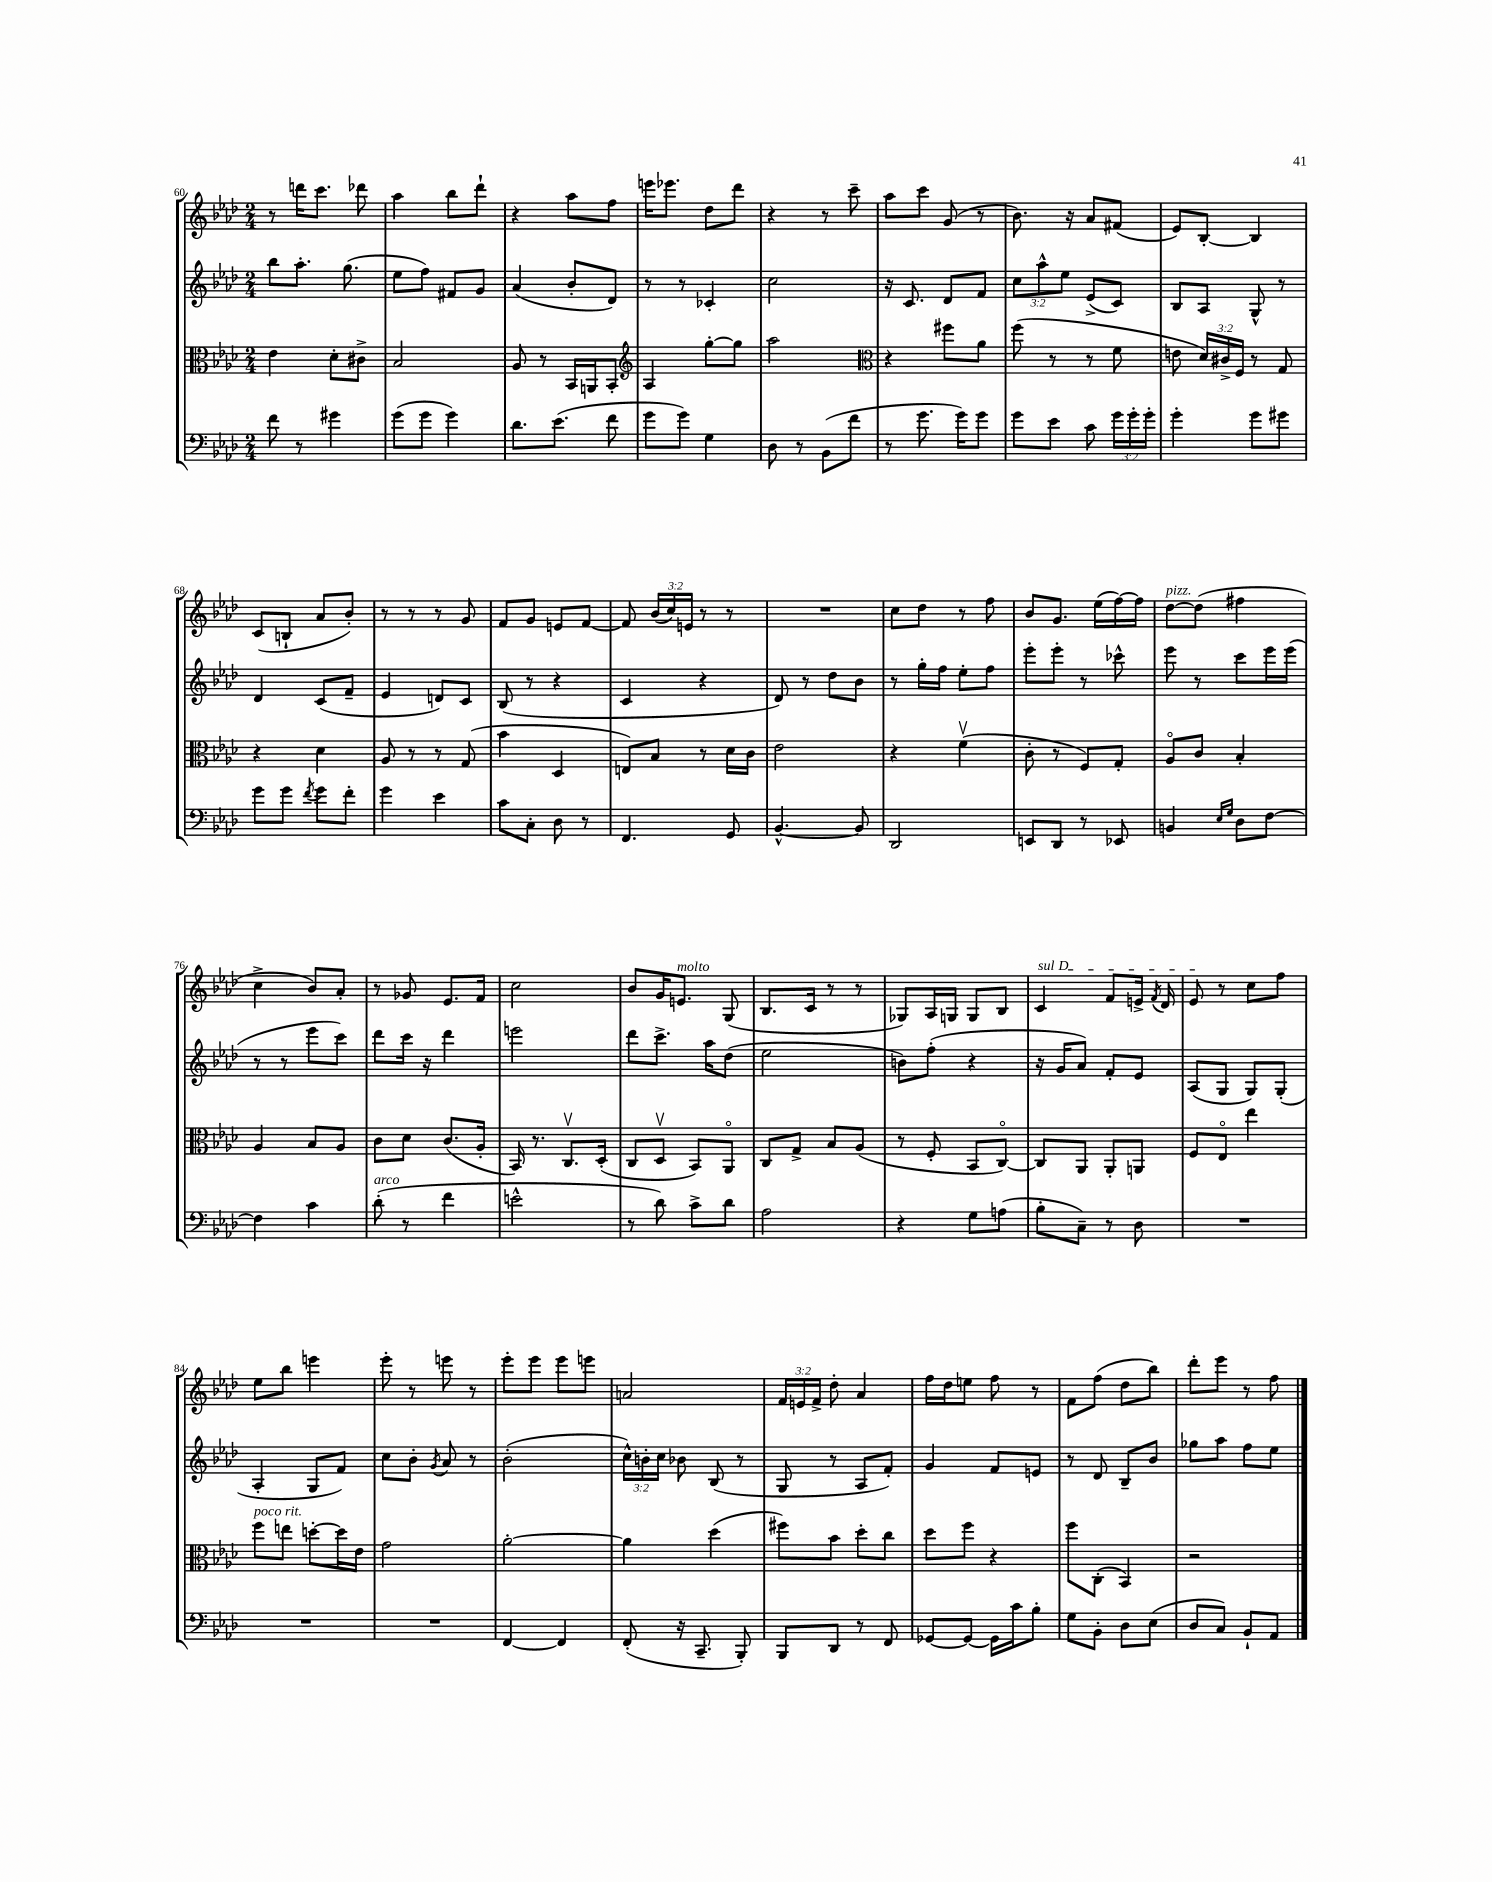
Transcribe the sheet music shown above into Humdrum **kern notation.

**kern	**kern	**kern	**kern
*part4	*part3	*part2	*part1
*staff4	*staff3	*staff2	*staff1
*clefF4	*clefC3	*clefG2	*clefG2
*k[b-e-a-d-]	*k[b-e-a-d-]	*k[b-e-a-d-]	*k[b-e-a-d-]
*M2/4	*M2/4	*M2/4	*M2/4
=60	=60	=60	=60
8f\	4e-\	8bb-\L	8r
8r	.	8.aa-'\J	16dddn\KL
.	.	.	8.ccc\J
4g#X\	8d-'\L	.	.
.	.	(8.gg\	.
.	8c#X^\J	.	8ddd-X\
=61	=61	=61	=61
(8g\L	2B-/	8ee-\L	4aa-\
8g\J	.	8ff\J)	.
4g\)	.	8f#X/L	8bb-\L
.	.	8g/J	8ddd-`\J
=62	=62	=62	=62
8.d-\L	8A-/	(4a-/	4r
.	8r	.	.
(8.e-\J	.	.	.
.	16BB-/LL	8b-'/L	8aa-\L
.	16AAn/J	.	.
8f\	8BB-'/J	8d-/J)	8ff\J
=63	=63	=63	=63
*	*clefG2	*	*
8g\L	4A-/	8r	16eeen\KL
.	.	.	8.eee-X\J
8g\J)	.	8r	.
4G\	[8gg'\L	4c-X'/	8dd-\L
.	8gg\J]	.	8ddd-\J
=64	=64	=64	=64
8D-\	2aa-\	2cc\	4r
8r	.	.	.
(8BB-\L	.	.	8r
8f\J	.	.	8ccc~\
=65	=65	=65	=65
*	*clefC3	*	*
8r	4r	16r	8aa-\L
.	.	8.c/	.
8.g\	.	.	8ccc\J
.	8ff#X\L	8d-/L	(8g/
16g\KL)	.	.	.
8g\J	8a-\J	8f/J	8r
=66	=66	=66	=66
8g\L	(8ff\	12cc\L	8.b-\)
.	.	12aa-^^\	.
8e-\J	8r	.	.
.	.	12ee-\J	.
.	.	.	16r
8c\	8r	(8e-^/L	8a-/L
24g\LL	8f\	8c/J)	(8f#X/J
24g'\	.	.	.
24g'\JJ	.	.	.
=67	=67	=67	=67
4g'\	8en\	8B-/L	8e-/L)
.	24d-/LL)	8A-/J	[8B-'/J
.	24c#X^/	.	.
.	24F/JJ	.	.
8g\L	8r	8G^^/	4B-/]
8g#X\J	8G/	8r	.
!!LO:LB:g=z
=68	=68	=68	=68
8g\L	4r	4d-/	(8c/L
8g\J	.	.	8Bn`/J
8qf/	.	.	.
8g\L	4d-\	(8c/L	8a-/L
8f'\J	.	8f~/J	8b-'/J)
=69	=69	=69	=69
4g\	8A-/	4e-/	8r
.	8r	.	8r
4e-\	8r	8dn/L)	8r
.	(8G/	8c/J	8g/
=70	=70	=70	=70
8c\L	4b-\	(8B-/	8f/L
8C'\J	.	8r	8g/J
8D-\	4D-/	4r	8en/L
8r	.	.	[8f/J
=71	=71	=71	=71
4.FF/	8En/L)	4c/	8f/]
.	8B-/J	.	(24b-/LL
.	.	.	24cc/)
.	.	.	24en/JJ
.	8r	4r	8r
8GG/	16d-\LL	.	8r
.	16c\JJ	.	.
=72	=72	=72	=72
[4.BB-^^/	2e-\	8d-/)	2r
.	.	8r	.
.	.	8dd-\L	.
8BB-/]	.	8b-\J	.
=73	=73	=73	=73
2DD-/	4r	8r	8cc\L
.	.	16gg'\LL	8dd-\J
.	.	16ff\JJ	.
.	(4fv\	8ee-'\L	8r
.	.	8ff\J	8ff\
=74	=74	=74	=74
8EEn/L	8c'\	8eee-'\L	8b-/L
8DD-/J	8r	8eee-'\J	8.g/J
8r	8F/L)	8r	.
.	.	.	(16ee-\LL
8EE-X/	8G'/J	8ccc-X^^\	[16ff\)
.	.	.	16ff\JJ]
=75	=75	=75	=75
!	!	!	!LO:TX:a:i:t=pizz.
4BBn/	8A-/L	8eee-\	[8dd-\L
.	8c/J	8r	(8dd-\J]
16qqE-/LL	.	.	.
16qqG/JJ	.	.	.
8D-\L	4B-'/	8ccc\L	4ff#X\
[8F\J	.	16eee-\L	.
.	.	(16eee-\JJ	.
!!LO:LB:g=z
=76	=76	=76	=76
4F\]	4A-/	8r	4cc^\
.	.	8r	.
4c\	8B-/L	8eee-\L	8b-/L)
.	8A-/J	8ccc\J)	8a-'/J
=77	=77	=77	=77
!LO:TX:a:i:t=arco	!	!	!
(8d-'\	8c\L	8ddd-\L	8r
8r	8d-\J	16ccc\Jk	8g-X/
.	.	16r	.
4f\	(8.c/L	4ddd-\	8.e-/L
.	16A-'/Jk	.	16f/Jk
=78	=78	=78	=78
2en^^\	16BB-/)	2eeen\	2cc\
.	8.r	.	.
.	8.Cv/L	.	.
.	(16D-'/Jk	.	.
=79	=79	=79	=79
8r	8C/L	8ddd-\L	8b-/L
8d-\)	8D-v/J	8.ccc^\J	16g/K
!	!	!	!LO:TX:a:i:t=molto
.	.	.	8.en/J
8c^\L	8BB-/L)	.	.
.	.	16aa-\KL	.
8d-\J	8AA-/J	(8dd-\J	(8G/
=80	=80	=80	=80
2A-\	8C/L	2ee-\	8.B-/L
.	8G^/J	.	.
.	.	.	16c/Jk
.	8B-/L	.	8r
.	(8A-/J	.	8r
=81	=81	=81	=81
4r	8r	8bn\L)	8G-X/L)
.	8F'/	(8ff'\J	16A-/L
.	.	.	16Gn/JJ
8G\L	8BB-/L	4r	8G/L
(8An\J	[8C/J)	.	8B-/J
=82	=82	=82	=82
!	!	!	!LO:TX:a:i:t=sul D
8B-'\L	8C/L]	16r	4c/
.	.	16g/KL	.
8C~\J)	8AA-/J	8a-/J)	.
8r	8AA-'/L	8f'/L	8f/L
8D-\	8AAn/J	8e-/J	16en^/Jk
.	.	.	8qf/
.	.	.	16d-/
=83	=83	=83	=83
2r	8F/L	(8A-/L	8e-/
.	8E-/J	8G/J	8r
.	4ee-\	8G/L)	8cc\L
.	.	(8G'/J	8ff\J
!!LO:LB:g=z
=84	=84	=84	=84
!	!LO:TX:a:i:t=poco rit.	!	!
2r	8ff\L	4A-'/	8ee-\L
.	8een\J	.	8bb-\J
.	[8ddn'\L	8G/L	4eeen\
.	16dd\L]	8f/J)	.
.	16e-\JJ	.	.
=85	=85	=85	=85
2r	2g\	8cc\L	8eee-'\
.	.	8b-'\J	8r
.	.	8qg/	.
.	.	8a-/	8eeen\
.	.	8r	8r
=86	=86	=86	=86
[4FF/	[2a-'\	(2b-'\	8eee-'\L
.	.	.	8eee-\J
4FF/]	.	.	8eee-\L
.	.	.	8eeen\J
=87	=87	=87	=87
(8FF'/	4a-\]	24cc^^\LL)	2an/
.	.	24bn'\	.
.	.	24cc\JJ	.
16r	.	8b-X\	.
8.CC~/	.	.	.
.	(4dd-\	(8B-/	.
8BBB-'/)	.	8r	.
=88	=88	=88	=88
8BBB-/L	8ff#X\L)	8G/	24f/LL
.	.	.	24en/
.	.	.	24f^/JJ
8DD-/J	8b-\J	8r	8dd-'\
8r	8dd-'\L	8A-/L	4a-/
8FF/	8cc\J	8f'/J)	.
=89	=89	=89	=89
[8GG-X/L	8dd-\L	4g/	16ff\LL
.	.	.	16dd-\J
8GG-/J_	8ff\J	.	8een\J
16GG-\LL]	4r	8f/L	8ff\
16c\J	.	.	.
8B-'\J	.	8en/J	8r
=90	=90	=90	=90
8G\L	8ff\L	8r	8f\L
8BB-'\J	(8C'\J	8d-/	(8ff\J
8D-\L	4BB-/)	8B-~/L	8dd-\L
(8E-\J	.	8b-/J	8bb-\J)
=91	=91	=91	=91
8D-/L	2r	8gg-X\L	8ddd-'\L
8C/J)	.	8aa-\J	8eee-\J
8BB-`/L	.	8ff\L	8r
8AA-/J	.	8ee-\J	8ff\
==	==	==	==
*-	*-	*-	*-
